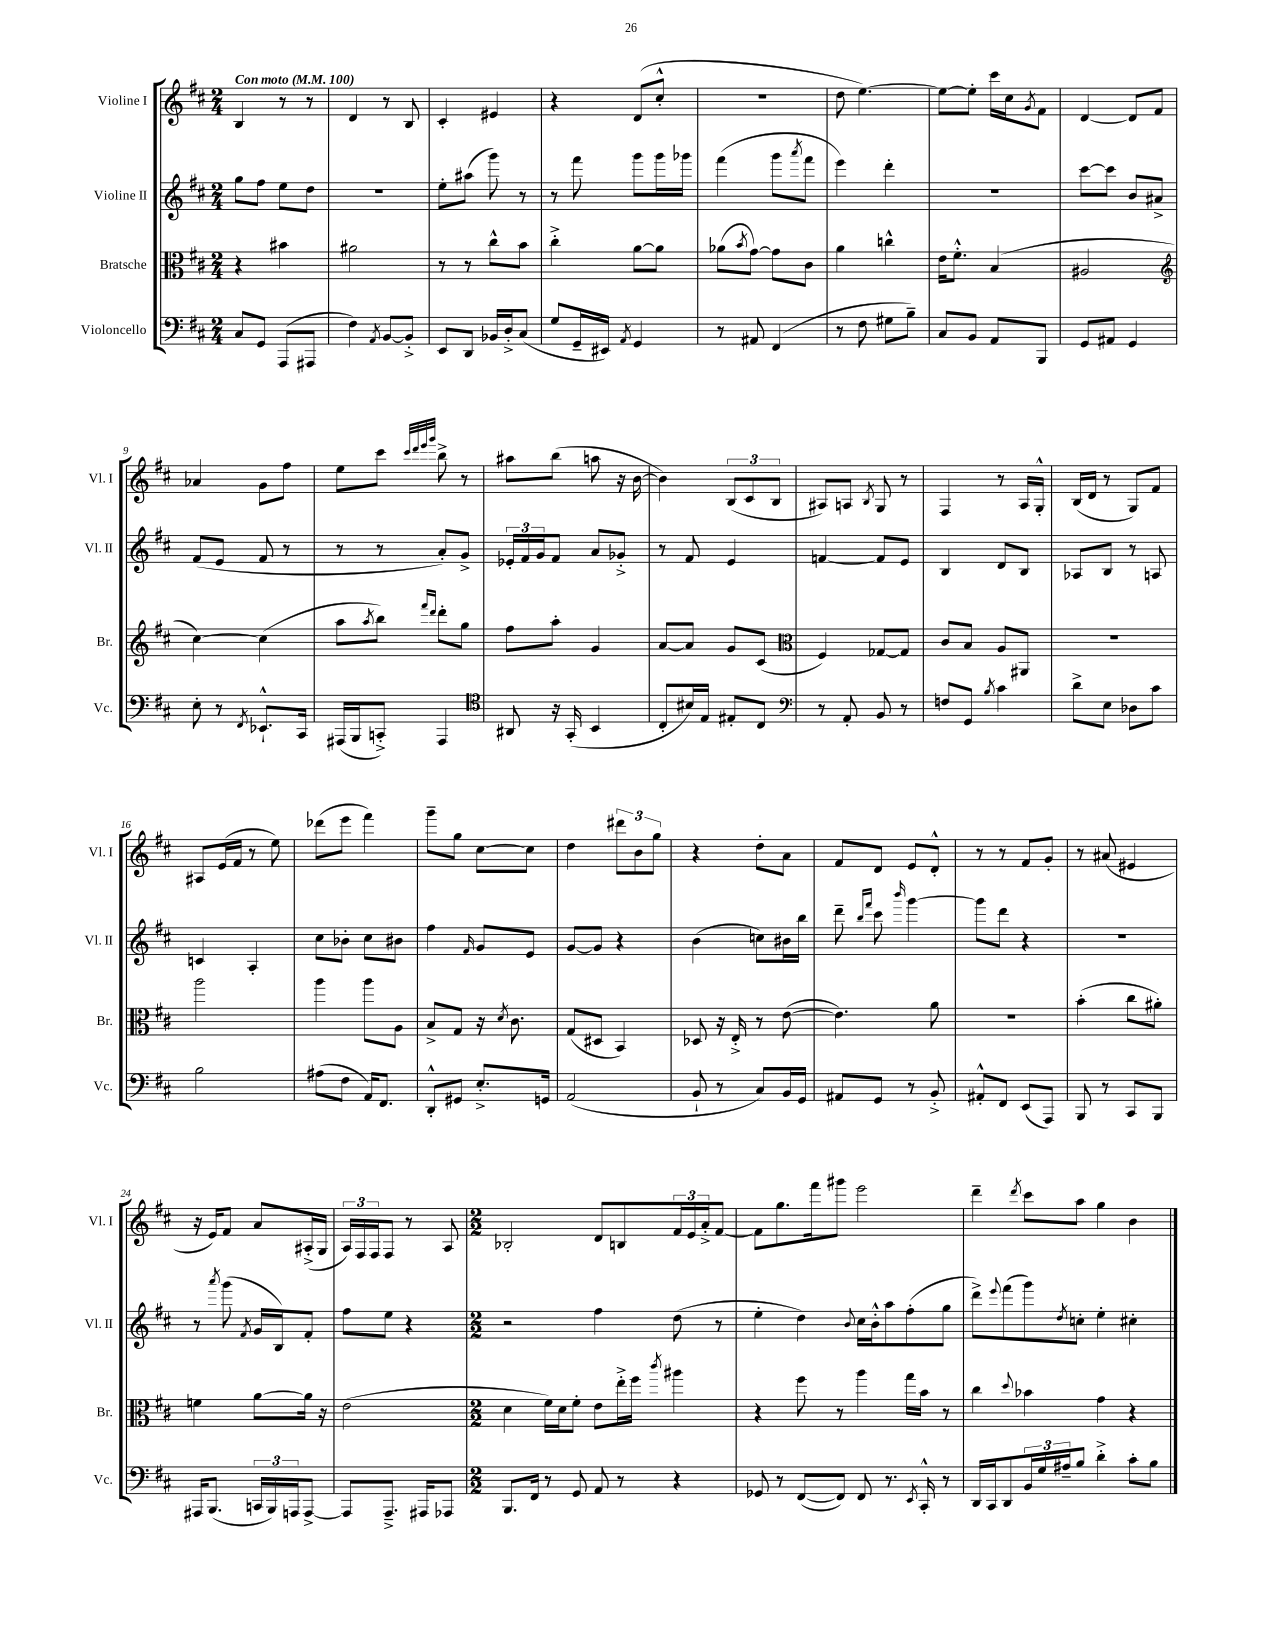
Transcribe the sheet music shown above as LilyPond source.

<<
\new StaffGroup <<
\new Staff = "s0" \with { instrumentName = "Violine I" shortInstrumentName = "Vl. I" } {
    \clef treble \key d \major \numericTimeSignature \time 2/4 \tempo "Con moto" 4 = 100
    b4 r8 r8 |
    d'4 r8 b8 |
    cis'4-. eis'4 |
    r4 d'8( cis''8-.-^ |
    R2 |
    d''8 e''4.~) |
    e''8~ e''8-. cis'''16 cis''16 \acciaccatura { g'8 } fis'8 |
    d'4~ d'8 fis'8 |
    aes'4 g'8 fis''8 |
    e''8 cis'''8 \grace { cis'''32 d'''32 e'''32 g'''32 } b''8-> r8 |
    ais''8 b''8( a''8 r16 b'16~ |
    b'4) \tuplet 3/2 { b8( cis'8 b8 } |
    ais8) a8 \acciaccatura { b8 } g8 r8 |
    fis4 r8 a16 g16-.-^ |
    b16( d'16 r8 g8) fis'8 |
    ais8 e'16( fis'16 r8 e''8) |
    des'''8( e'''8 fis'''4) |
    g'''8-- g''8 cis''8~ cis''8 |
    d''4 \tuplet 3/2 { dis'''8 b'8 g''8 } |
    r4 d''8-. a'8 |
    fis'8 d'8 e'8 d'8-.-^ |
    r8 r8 fis'8 g'8-. |
    r8 ais'8( eis'4 |
    r16 e'16) fis'8 a'8 ais16-.->( g16 |
    \tuplet 3/2 { a16) fis16 fis16 } fis8 r8 a8 |
    \numericTimeSignature \time 2/2 bes2-. d'8 b8 \tuplet 3/2 { fis'16 e'16 a'16-.-> } fis'8~ |
    fis'8 g''8. fis'''16 gis'''8 e'''2 |
    d'''4-- \acciaccatura { d'''8 } cis'''8 a''8 g''4 b'4 \bar "|." |
}
\new Staff = "s1" \with { instrumentName = "Violine II" shortInstrumentName = "Vl. II" } {
    \clef treble \key d \major \numericTimeSignature \time 2/4
    g''8 fis''8 e''8 d''8 |
    r2 |
    e''8-. ais''8( g'''8) r8 |
    r8 fis'''8 g'''8 g'''16 ges'''16 |
    fis'''4( g'''8 \acciaccatura { a'''8 } fis'''8 |
    e'''4) d'''4-. |
    r2 |
    cis'''8~ cis'''8 b'8 ais'8-> |
    fis'8( e'8 fis'8 r8 |
    r8 r8 a'8-.) g'8-> |
    \tuplet 3/2 { ees'16-. fis'16 g'16 } fis'8 a'8 ges'8-.-> |
    r8 fis'8 e'4 |
    f'4~ f'8 e'8 |
    b4 d'8 b8 |
    aes8 b8 r8 a8 |
    c'4 a4-. |
    cis''8 bes'8-. cis''8 bis'8 |
    fis''4 \grace { fis'16 } g'8 e'8 |
    g'8~ g'8 r4 |
    b'4( c''8) bis'16 b''16 |
    d'''8-- \grace { b''16 fis'''16 } cis'''8 \grace { b'''16 } g'''4~ |
    g'''8 d'''8 r4 |
    R2 |
    r8 \acciaccatura { a'''8 } g'''8( \acciaccatura { fis'8 } g'16 b16) fis'8-. |
    fis''8 e''8 r4 |
    \numericTimeSignature \time 2/2 r2 fis''4 d''8( r8 |
    e''4-. d''4) \appoggiatura { b'8 } cis''16 b'16-.-^ a''8 fis''8-.( g''8 |
    d'''8->) \appoggiatura { e'''8 } fis'''8( g'''8) \acciaccatura { d''8 } c''8-. e''4-. cis''4-. \bar "|." |
}
\new Staff = "s2" \with { instrumentName = "Bratsche" shortInstrumentName = "Br." } {
    \clef alto \key d \major \numericTimeSignature \time 2/4
    r4 bis'4 |
    ais'2 |
    r8 r8 cis''8-^ b'8 |
    cis''4-.-> a'8~ a'8 |
    aes'8( \acciaccatura { b'8 } g'8~) g'8 cis'8 |
    a'4 c''4-^ |
    e'16 fis'8.-.-^ b4( |
    ais2 |
    \clef treble cis''4~) cis''4( |
    a''8 \acciaccatura { a''8 } b''8) \grace { fis'''16 d'''16 } d'''8-. g''8 |
    fis''8 a''8-. g'4 |
    a'8~ a'8 g'8 cis'8( |
    \clef alto fis4) ges8~ ges8 |
    cis'8 b8 a8 ais,8 |
    R2 |
    a''2 |
    a''4 a''8 a8 |
    b8-> g8 r16 \acciaccatura { d'8 } cis'8. |
    g8( dis8 b,4) |
    des8 r16 e16-.-> r8 e'8~( |
    e'4.) a'8 |
    R2 |
    b'4-.( cis''8 ais'8-.) |
    f'4 a'8~ a'16 r16 |
    e'2( |
    \numericTimeSignature \time 2/2 d'4 fis'16) d'16 fis'8-. e'8 e''16-.-> fis''16 \acciaccatura { cis'''8 } ais''4 |
    r4 fis''8 r8 a''4 g''16 b'16 r8 |
    cis''4 \appoggiatura { d''8 } bes'4 g'4 r4 \bar "|." |
}
\new Staff = "s3" \with { instrumentName = "Violoncello" shortInstrumentName = "Vc." } {
    \clef bass \key d \major \numericTimeSignature \time 2/4
    cis8 g,8 a,,8( ais,,8 |
    fis4) \acciaccatura { a,8 } b,8~ b,8-.-> |
    e,8 d,8 bes,16 d16-.-> cis8( |
    g8 g,16-- eis,16) \acciaccatura { a,8 } g,4 |
    r8 ais,8 fis,4( |
    r8 fis8 gis8 b8--) |
    cis8 b,8 a,8 b,,8 |
    g,8 ais,8 g,4 |
    e8-. r8 \acciaccatura { fis,8 } ees,8.-!-^ cis,16 |
    ais,,16( b,,16 c,8-.->) ais,,4 |
    \clef tenor ais,8 r16 g,16-.( b,4 |
    cis8-. bis16) e16 eis8-. cis8 |
    \clef bass r8 a,8-. b,8 r8 |
    f8 g,8 \acciaccatura { b8 } cis'4 |
    d'8-> e8 des8 cis'8 |
    b2 |
    ais8( fis8 a,16) fis,8. |
    d,8-.-^ gis,8 e8.-.-> g,16 |
    a,2( |
    b,8-! r8 cis8) b,16 g,16 |
    ais,8 g,8 r8 b,8-.-> |
    ais,8-.-^ fis,8 e,8( a,,8) |
    b,,8 r8 cis,8 b,,8 |
    ais,,16 b,,8.( \tuplet 3/2 { c,16 b,,16) a,,16 } a,,8~-> |
    a,,8 a,,8.---> ais,,16 aes,,8 |
    \numericTimeSignature \time 2/2 b,,8. fis,16 r8 g,8 a,8 r8 r4 |
    ges,8 r8 fis,8~( fis,8) fis,8 r8. \acciaccatura { e,8 } cis,16-.-^ r8 |
    d,16 cis,16 d,8 \tuplet 3/2 { b,16 g16 ais16-- } b8 d'4-.-> cis'8-. b8 \bar "|." |
}
>>
>>
